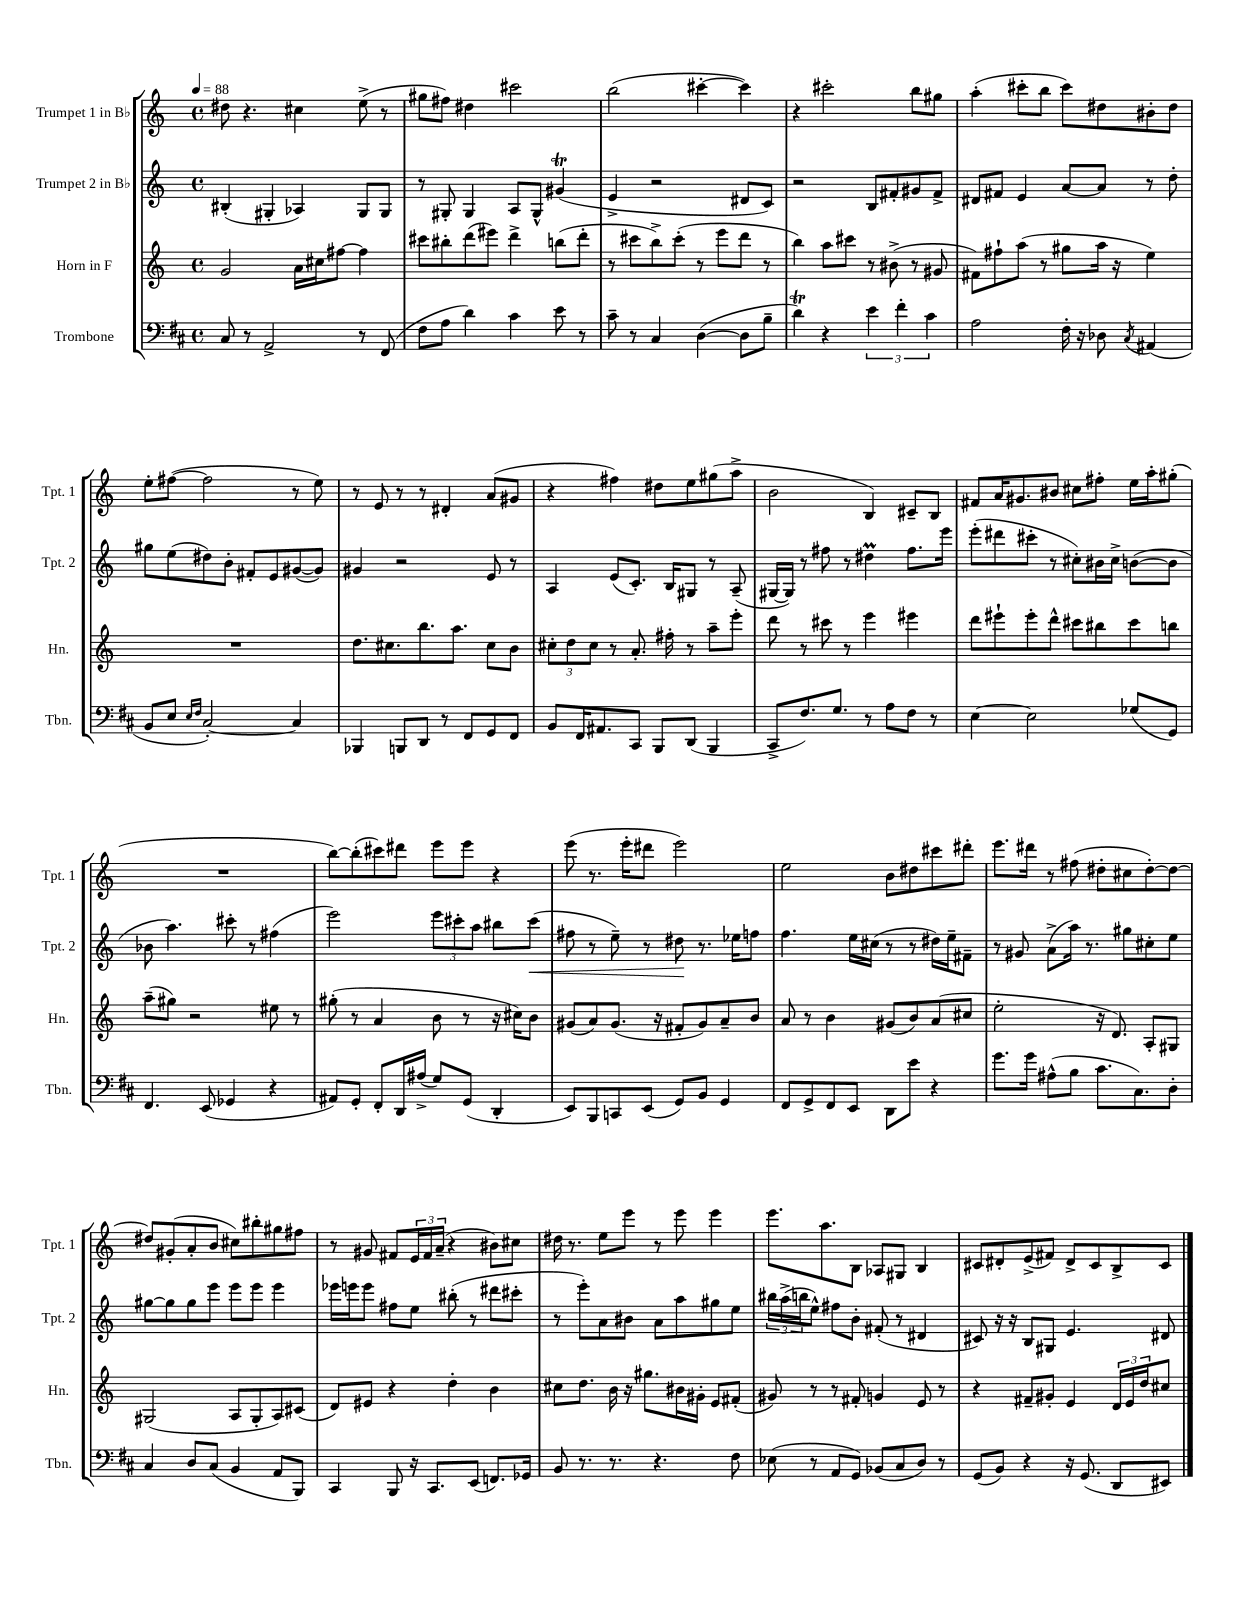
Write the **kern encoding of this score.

**kern	**kern	**kern	**dynam	**kern
*part4	*part3	*part2	*part2	*part1
*staff4	*staff3	*staff2	*staff2	*staff1
*I"Trombone	*I"Horn in F	*I"Trumpet 2 in B♭	*	*I"Trumpet 1 in B♭
*I'Tbn.	*I'Hn.	*I'Tpt. 2	*	*I'Tpt. 1
*clefF4	*clefG2	*clefG2	*	*clefG2
*k[f#c#]	*k[]	*k[]	*	*k[]
*M4/4	*M4/4	*M4/4	*	*M4/4
*met(c)	*met(c)	*met(c)	*	*met(c)
*MM88	*MM88	*MM88	*	*MM88
=1	=1	=1	=1	=1
8C#/	2g/	(4B#X'/	.	8dd#X\
8r	.	.	.	4.r
2AA^/	.	4G#X'/	.	.
.	16a\LL	4A-X/)	.	4cc#X\
.	16cc#X\J	.	.	.
.	[8ff#X\J	.	.	.
8r	4ff#\]	8G#/L	.	(8ee^\
(8FF#/	.	8G#/J	.	8r
=2	=2	=2	=2	=2
8F#\L	8ccc#X\L	8r	.	8gg#X\L
8A\J	8bb#X'\	8G#X'/	.	8ff#X\J)
4d\)	(8ddd\	4G#/	.	4dd#X\
.	8eee#X\J)	.	.	.
4c#\	4ddd^\	8A/L	.	2ccc#X\
.	.	8G#^^/J	.	.
8e\	(8bbn\L	(4g#Xt/	.	.
8r	8ddd'\J	.	.	.
=3	=3	=3	=3	=3
8c#~\	8r	4e^/	.	(2bb\
8r	8ccc#X\L	.	.	.
4C#/	8bb^\)	2r	.	.
.	(8ccc#'\J	.	.	.
([4D\	8r	.	.	[4ccc#X'\
.	8eee\L	.	.	.
8D\L]	8ddd\J	8d#X/L	.	4ccc#\])
8B~\J	8r	8c/J)	.	.
=4	=4	=4	=4	=4
4dT\)	4bb\)	2r	.	4r
4r	8aa\L	.	.	2ccc#X'\
.	8ccc#X\J	.	.	.
6e\	8r	8B/L	.	.
.	(8b#X^\	8f#X'/	.	.
6f#'\	.	.	.	.
.	8r	8g#X/	.	8bb\L
6c#\	.	.	.	.
.	8g#X/	8f#^/J	.	8gg#X\J
=5	=5	=5	=5	=5
2A\	8f#X\L)	8d#X/L	.	(4aa'\
.	8ff#X`\	8f#X/J	.	.
.	(8aa\J	4e/	.	8ccc#X'\L
.	8r	.	.	8bb\J
16F#'\	8gg#X\L	[8a/L	.	8ccc#\L)
16r	.	.	.	.
8D-X\	16aa\Jk	8a/J]	.	8dd#X\
.	16r	.	.	.
8qC#/	.	.	.	.
(4AA#X/	4ee\)	8r	.	8b#X'\
.	.	8dd'\	.	8dd#\J
!!LO:LB:g=z
=6	=6	=6	=6	=6
8BB/L	1r	8gg#X\L	.	8ee'\L
8E/J	.	(8ee\	.	([8ff#X\J
16qqE/LL	.	.	.	.
16qqF#/JJ	.	.	.	.
[2C#'/)	.	8dd#X\)	.	2ff#\]
.	.	8b'\J	.	.
.	.	8f#X'/L	.	.
.	.	8e/	.	.
4C#/]	.	([8g#X/	.	8r
.	.	8g#/J])	.	8ee\)
=7	=7	=7	=7	=7
4BBB-X/	8.dd\L	4g#X/	.	8r
.	.	.	.	8e/
.	8.cc#X\	.	.	.
8BBBn/L	.	2r	.	8r
8DD/J	8.bb\	.	.	8r
8r	.	.	.	4d#X'/
.	8.aa\J	.	.	.
8FF#/L	.	.	.	.
8GG/	8cc#\L	8e/	.	(8a/L
8FF#/J	8b\J	8r	.	8g#X/J
=8	=8	=8	=8	=8
8BB/L	12cc#X'\L	4A/	.	4r
.	12dd\	.	.	.
16FF#/K	.	.	.	.
.	12cc#\J	.	.	.
8.AA#X/	.	.	.	.
.	8r	(8e/L	.	4ff#X\)
8CC#/J	8.a'/	8.c'/J)	.	.
8BBB/L	.	.	.	8dd#X\L
.	16ff#X'\	16B/KL	.	.
(8DD/J	8r	8G#X/J	.	8ee\
4BBB/	8aa~\L	8r	.	(8gg#X\
.	8eee'\J	(8A~/	.	8aa^\J
=9	=9	=9	=9	=9
8CC#^/L	8ddd\	[16G#X/LL	.	2b\
.	.	16G#/JJ])	.	.
8.F#/)	8r	8r	.	.
.	8ccc#X\	8ff#X\	.	.
8.G/J	.	.	.	.
.	8r	8r	.	.
8r	4eee\	4dd#Xm\	.	4B/)
8A\L	.	.	.	.
8F#\J	4eee#X\	8.ff#\L	.	8c#X~/L
8r	.	.	.	8B/J
.	.	16eee\Jk	.	.
=10	=10	=10	=10	=10
[4E\	8ddd\L	(8eee'\L	.	8f#X/L
.	8eee#X`\	8ddd#X\	.	16a/K
.	.	.	.	8.g#X/
2E\]	8eee#'\	8ccc#X'\J	.	.
.	8ddd^^\J	8r	.	8b#X/J
.	8ccc#X\L	8cc#X'\L)	.	8cc#X\L
.	8bb#X\	16b#X\L	.	8ff#X'\J
.	.	16cc#^\JJ	.	.
(8G-X/L	8ccc#\	([8bn\L	.	16ee\LL
.	.	.	.	16aa'\J
8GG/J)	8bbn\J	8b\J]	.	(8gg#X'\J
!!LO:LB:g=z
=11	=11	=11	=11	=11
4.FF#/	(8aa~\L	8b-X\	.	1r
.	8gg#X\J)	4.aa\)	.	.
.	2r	.	.	.
(8EE/	.	.	.	.
4GG-X/	.	8ccc#X'\	.	.
.	.	8r	.	.
4r	8ee#X\	(4ff#X\	.	.
.	8r	.	.	.
=12	=12	=12	=12	=12
8AA#X/L)	(8gg#X'\	2eee\)	.	[8bb\L)
8GG'/J	8r	.	.	(8bb'\]
8FF#'/L	4a/	.	.	8ccc#X\)
16DD/L	.	.	.	8ddd#X\J
(16A#X^/JJ	.	.	.	.
8G/L)	8b\	12eee\L	.	8eee\L
.	.	12ccc#X'\	.	.
(8GG/J	8r	.	.	8eee\J
.	.	12aa\J	.	.
4DD'/	16r	8bb#X\L	.	4r
.	16cc#X\KL)	.	.	.
!	!	!	!LO:HP:b	!
.	8b\J	(8ccc#\J	<	.
=13	=13	=13	=13	=13
8EE/L)	(8g#X/L	8ff#X\	.	(8eee\
8BBB/	8a/)	8r	.	8.r
8CCn/	(8.g#/J	8ee~\)	.	.
.	.	.	.	16eee'\KL
(8EE/J	.	8r	.	8ddd#X\J
.	16r	.	.	.
8GG/L)	8f#X'/L	8dd#X\	.	2eee\)
8BB/J	8g#/)	8.r	[	.
4GG/	8a~/	.	.	.
.	.	16ee-X\KL	.	.
.	8b/J	8ffn\J	.	.
=14	=14	=14	=14	=14
8FF#/L	8a/	4.ff\	.	2ee\
8GG^/	8r	.	.	.
8FF#/	4b\	.	.	.
8EE/J	.	16ee\LL	.	.
.	.	(16cc#X\JJ	.	.
8DD\L	(8g#X/L	8r	.	8b\L
8e\J	8b/)	8r	.	8dd#X\
4r	(8a/	16dd#X\LL)	.	8ccc#X\
.	.	16ee~\J	.	.
.	8cc#X/J	8f#X~\J	.	8ddd#X'\J
=15	=15	=15	=15	=15
8.g\L	2ee'\	8r	.	8.eee\L
.	.	8g#X/	.	.
16g\Jk	.	.	.	16ddd#X\Jk
(8A#X^^\L	.	(8a^\L	.	8r
8B\J	.	16aa\Jk)	.	(8ff#X\
.	.	8.r	.	.
8.c#\L	16r	.	.	8dd#X'\L
.	8.d/)	.	.	.
.	.	8gg#X\L	.	8cc#X\
8.C#\)	.	.	.	.
.	8A'/L	8cc#X'\	.	[8dd#'\)
8D'\J	8G#X/J	8ee\J	.	8dd#\J_
!!LO:LB:g=z
=16	=16	=16	=16	=16
4C#/	(2G#X/	[8gg#X\L	.	8dd#X/L]
.	.	8gg#\]	.	(8g#X'/
8D/L	.	8gg#\	.	8a'/
(8C#/J	.	8eee\J	.	8b/J
4BB/	8A/L	8eee\L	.	8cc#X\L)
.	8G#'/	8eee\J	.	8bb#X'\
8AA/L	8A/)	4eee\	.	8gg#X\
8BBB/J)	(8c#X/J	.	.	8ff#X\J
=17	=17	=17	=17	=17
4CC#/	8d/L)	16eee-X\LL	.	8r
.	.	16eeen\J	.	.
.	8e#X/J	8eee\J	.	8g#X/
8BBB/	4r	8ff#X\L	.	8f#X/L
16r	.	8ee\J	.	24e/L
.	.	.	.	24f#/
8.CC#/L	.	.	.	.
.	.	.	.	(24a~/JJ
.	4dd'\	(8bb#X'\	.	4r
(8EE/J	.	8r	.	.
8.FFn/L)	4b\	8ddd#X\L	.	8b#X\L)
.	.	8ccc#X'\J	.	8cc#X\J
16GG-X/Jk	.	.	.	.
=18	=18	=18	=18	=18
8BB/	8cc#X\L	8r	.	16dd#X\
.	.	.	.	8.r
8.r	8.dd\J	8eee'\L)	.	.
.	.	8a\	.	8ee\L
8.r	16b\	.	.	.
.	16r	8b#X\J	.	8eee\J
.	8.gg#X\L	.	.	.
4.r	.	8a\L	.	8r
.	16b#X\L	8aa\	.	8eee\
.	16g#X'\JJ	.	.	.
.	8e/L	8gg#X\	.	4eee\
8F#\	(8f#X'/J	8ee\J	.	.
=19	=19	=19	=19	=19
(8E-X\	8g#X/)	24bb#X\LL	.	8.eee\L
.	.	(24aa^\	.	.
.	.	24bbn\J	.	.
8r	8r	8ee^^\J)	.	.
.	.	.	.	8.aa\
8AA/L	8r	8ff#X\L	.	.
8GG/J)	8f#X'/	8b'\J	.	8B\J
(8BB-X/L	4gn/	(8f#X'/	.	8A-X/L
8C#/	.	8r	.	8G#X/J
8D/J)	8e/	4d#X/	.	4B/
8r	8r	.	.	.
=20	=20	=20	=20	=20
(8GG/L	4r	8c#X/)	.	8c#X/L
8BB/J)	.	16r	.	8d#X'/
.	.	16r	.	.
4r	8f#X~/L	8B/L	.	(8e^/
.	8g#X'/J	8G#X/J	.	8f#X/J)
16r	4e/	4.e/	.	8d#^/L
(8.GG/	.	.	.	.
.	.	.	.	8c#/
8DD/L	24d/LL	.	.	8B^/
.	24e/	.	.	.
.	24dd/J	.	.	.
8EE#X/J)	8cc#X/J	8d#X/	.	8c#/J
==	==	==	==	==
*-	*-	*-	*-	*-
